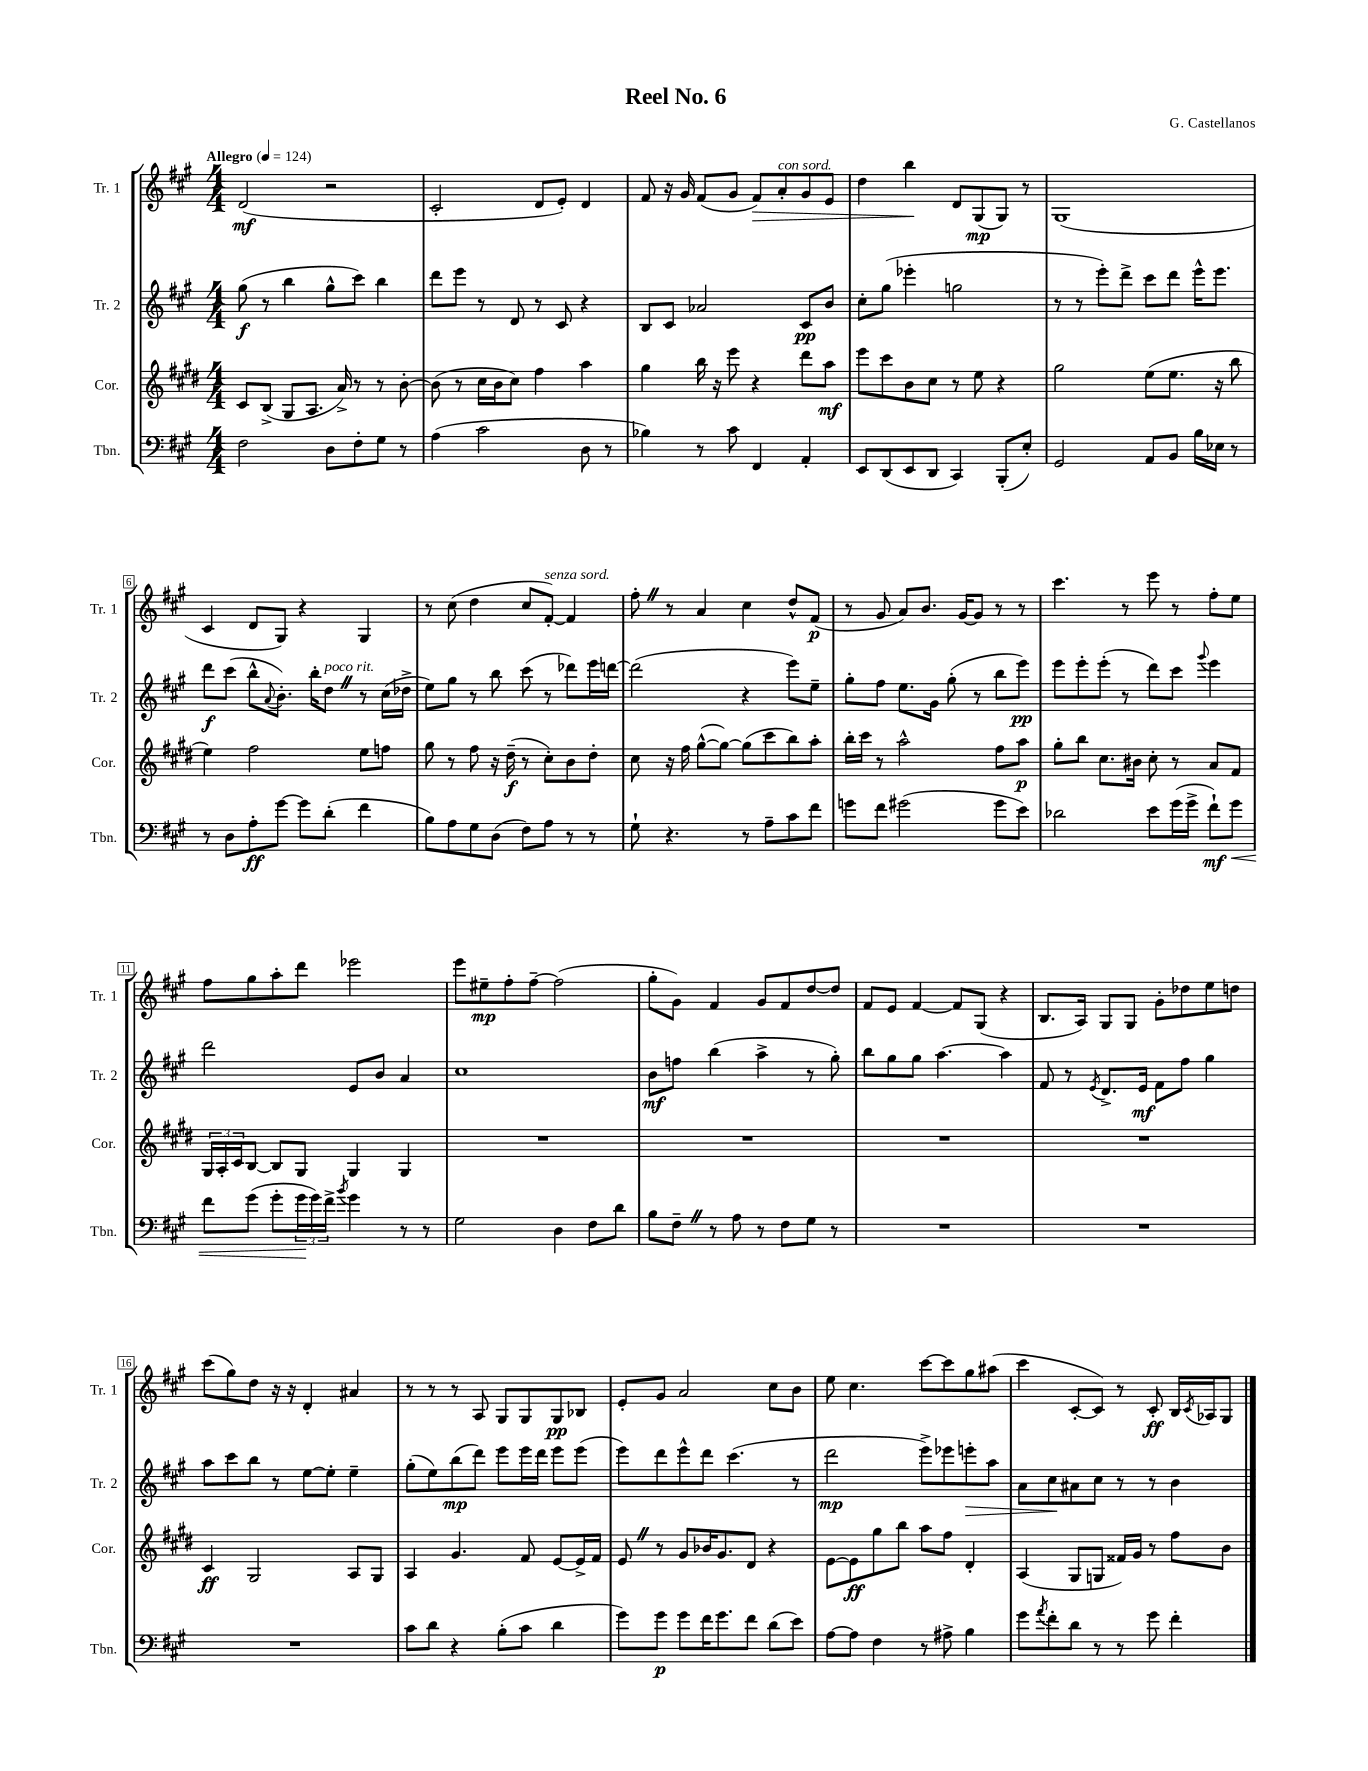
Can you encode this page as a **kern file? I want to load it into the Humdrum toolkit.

**kern	**kern	**kern	**kern
*staff4	*staff3	*staff2	*staff1
*clefF4	*clefG2	*clefG2	*clefG2
*k[f#c#g#]	*k[f#c#g#d#]	*k[f#c#g#]	*k[f#c#g#]
*M4/4	*M4/4	*M4/4	*M4/4
*MM124	*MM124	*MM124	*MM124
2F#	8c#	(8gg#	(2d
.	(8B^	8r	.
.	8G#	4bb	.
.	8.A	.	.
8D	.	8gg#^^	2r
.	16a^)	.	.
8F#'	8r	8ccc#)	.
8G#	8r	4bb	.
8r	[8b'	.	.
=	=	=	=
(4A	(8b]	8ddd	2c#'
.	8r	8eee	.
2c#	16cc#	8r	.
.	16b	.	.
.	8cc#)	8d	.
.	4ff#	8r	8d
.	.	8c#	8e')
8D	4aa	4r	4d
8r	.	.	.
=	=	=	=
4B-)	4gg#	8B	8f#
.	.	8c#	16r
.	.	.	16g#
8r	16bb	2a-	(8f#
.	16r	.	.
8c#	8eee	.	8g#
4FF#	4r	.	8f#)
.	.	.	8a'
4AA'	8ddd#	8c#	8g#
.	8aa	8b	8e
=	=	=	=
8EE	8eee	8cc#'	4dd
(8DD	8ccc#	(8gg#	.
8EE	8b	4eee-'	4bb
8DD	8cc#	.	.
4CC#)	8r	2gg	8d
.	8ee	.	(8G#
(8BBB'	4r	.	8G#)
8E')	.	.	8r
=	=	=	=
2GG#	2gg#	8r	(1G#
.	.	8r	.
.	.	8eee')	.
.	.	8ddd^	.
8AA	(8ee	8ccc#	.
8BB	8.ee	8ddd	.
16B	.	16eee^^	.
16E-	16r	8.eee	.
8r	8bb	.	.
=	=	=	=
8r	4ee)	8ddd	4c#
8D	.	(8ccc#	.
8A'	2ff#	8bb^^	8d
.	.	8qqa	.
[8g#	.	8.b')	8G#)
8g#]	.	.	4r
.	.	16bb'	.
(8d'	.	8dd	.
4f#	8ee	8r	4G#
.	8ff	(16cc#	.
.	.	16dd-^	.
=	=	=	=
8B)	8gg#	8ee)	8r
8A	8r	8gg#	(8cc#
8G#	8ff#	8r	4dd
(8D	16r	8bb	.
.	(16dd#~	.	.
8F#)	8r	(8ccc#	8cc#
8A	8cc#')	8r	[8f#')
8r	8b	8ddd-)	4f#]
8r	8dd#'	16eee	.
.	.	[16ddd	.
=	=	=	=
8G#`	8cc#	(2ddd]	8ff#'
4.r	16r	.	8r
.	16ff#	.	.
.	([8gg#^^	.	4a
.	8gg#_)	.	.
8r	(8gg#]	4r	4cc#
8A~	8ccc#	.	.
8c#	8bb)	8eee)	8dd^^
8f#	8aa'	8ee~	(8f#
=	=	=	=
8g	16bb'	8gg#'	8r
.	16ccc#	.	.
8f#	8r	8ff#	8g#
(2g#	2aa^^	8.ee	8a)
.	.	.	8.b
.	.	16g#	.
.	.	(8gg#'	.
.	.	.	[16g#
.	.	8r	8g#]
8g#	8ff#	8bb	8r
8e)	8aa	8eee)	8r
=	=	=	=
2d-	8gg#'	8eee	4.ccc#
.	8bb	8eee'	.
.	8.cc#	(8eee'	.
.	.	8r	8r
.	16b#	.	.
8e	8cc#'	8ddd)	8eee
(16g#	8r	8ccc#	8r
16g#^	.	.	.
.	.	8qqggg#	.
8f#`)	8a	4eee	8ff#'
8g#	8f#	.	8ee
=	=	=	=
8f#	24G#	2ddd	8ff#
.	24A'	.	.
.	24c#	.	.
(8g#	[8B	.	8gg#
8g#'	8B]	.	8aa'
24g#	8G#	.	8ddd
24g#)	.	.	.
24f#^	.	.	.
8qb	.	.	.
4g#	4G#	8e	2eee-
.	.	8b	.
8r	4G#	4a	.
8r	.	.	.
=	=	=	=
2G#	1r	1cc#	8eee
.	.	.	8ee#~
.	.	.	8ff#'
.	.	.	[8ff#~
4D	.	.	(2ff#]
8F#	.	.	.
8d	.	.	.
=	=	=	=
8B	1r	8b	8gg#'
8F#~	.	8ff	8g#)
8r	.	(4bb	4f#
8A	.	.	.
8r	.	4aa^	8g#
8F#	.	.	8f#
8G#	.	8r	[8dd
8r	.	8gg#')	8dd]
=	=	=	=
1r	1r	8bb	8f#
.	.	8gg#	8e
.	.	8gg#	[4f#
.	.	[4.aa	.
.	.	.	8f#]
.	.	.	(8G#
.	.	4aa]	4r
=	=	=	=
1r	1r	8f#	8.B
.	.	8r	.
.	.	.	16A)
.	.	8qe	.
.	.	8.d^	8G#
.	.	.	8G#
.	.	16e	.
.	.	8f#	8g#'
.	.	8ff#	8dd-
.	.	4gg#	8ee
.	.	.	8dd
=	=	=	=
1r	4c#	8aa	(8ccc#
.	.	8ccc#	8gg#)
.	2G#	8bb	8dd
.	.	8r	16r
.	.	.	16r
.	.	[8ee	4d'
.	.	8ee']	.
.	8A	4ee~	4a#
.	8G#	.	.
=	=	=	=
8c#	4A	(8gg#'	8r
8d	.	8ee)	8r
4r	4.g#	(8bb	8r
.	.	8ddd)	8A
(8B'	.	8eee	8G#
8c#	8f#	16eee	8G#
.	.	16ddd	.
4d	[8e	8eee	8G#
.	16e^]	(8eee	8B-
.	16f#	.	.
=	=	=	=
8g#)	8e	8eee)	8e'
8g#	8r	8ddd	8g#
8g#	8g#	8eee^^	2a
16f#	16b-	8ddd	.
8.g#	8.g#	.	.
.	.	(4.ccc#	.
8f#	8d#	.	.
(8d	4r	.	8cc#
8e)	.	8r	8b
=	=	=	=
[8A	[8e	2ddd	8ee
8A]	8e]	.	4.cc#
4F#	8gg#	.	.
.	8bb	.	.
8r	8aa	8eee^)	[8ccc#
8A#^	8ff#	8eee-	8ccc#]
4B	4d#'	8eee'	8gg#
.	.	8aa	(8aa#
=	=	=	=
8g#	(4A	8a	4ccc#
8qa	.	.	.
8f#'	.	8cc#	.
8d	8G#	8a#	[8c#'
8r	8G	8cc#	8c#])
8r	16f##)	8r	8r
.	16g#	.	.
8g#	8r	8r	8c#'
4f#'	8ff#	4b	16B
.	.	.	8qc#
.	.	.	16A-
.	8b	.	8G#
==	==	==	==
*-	*-	*-	*-
